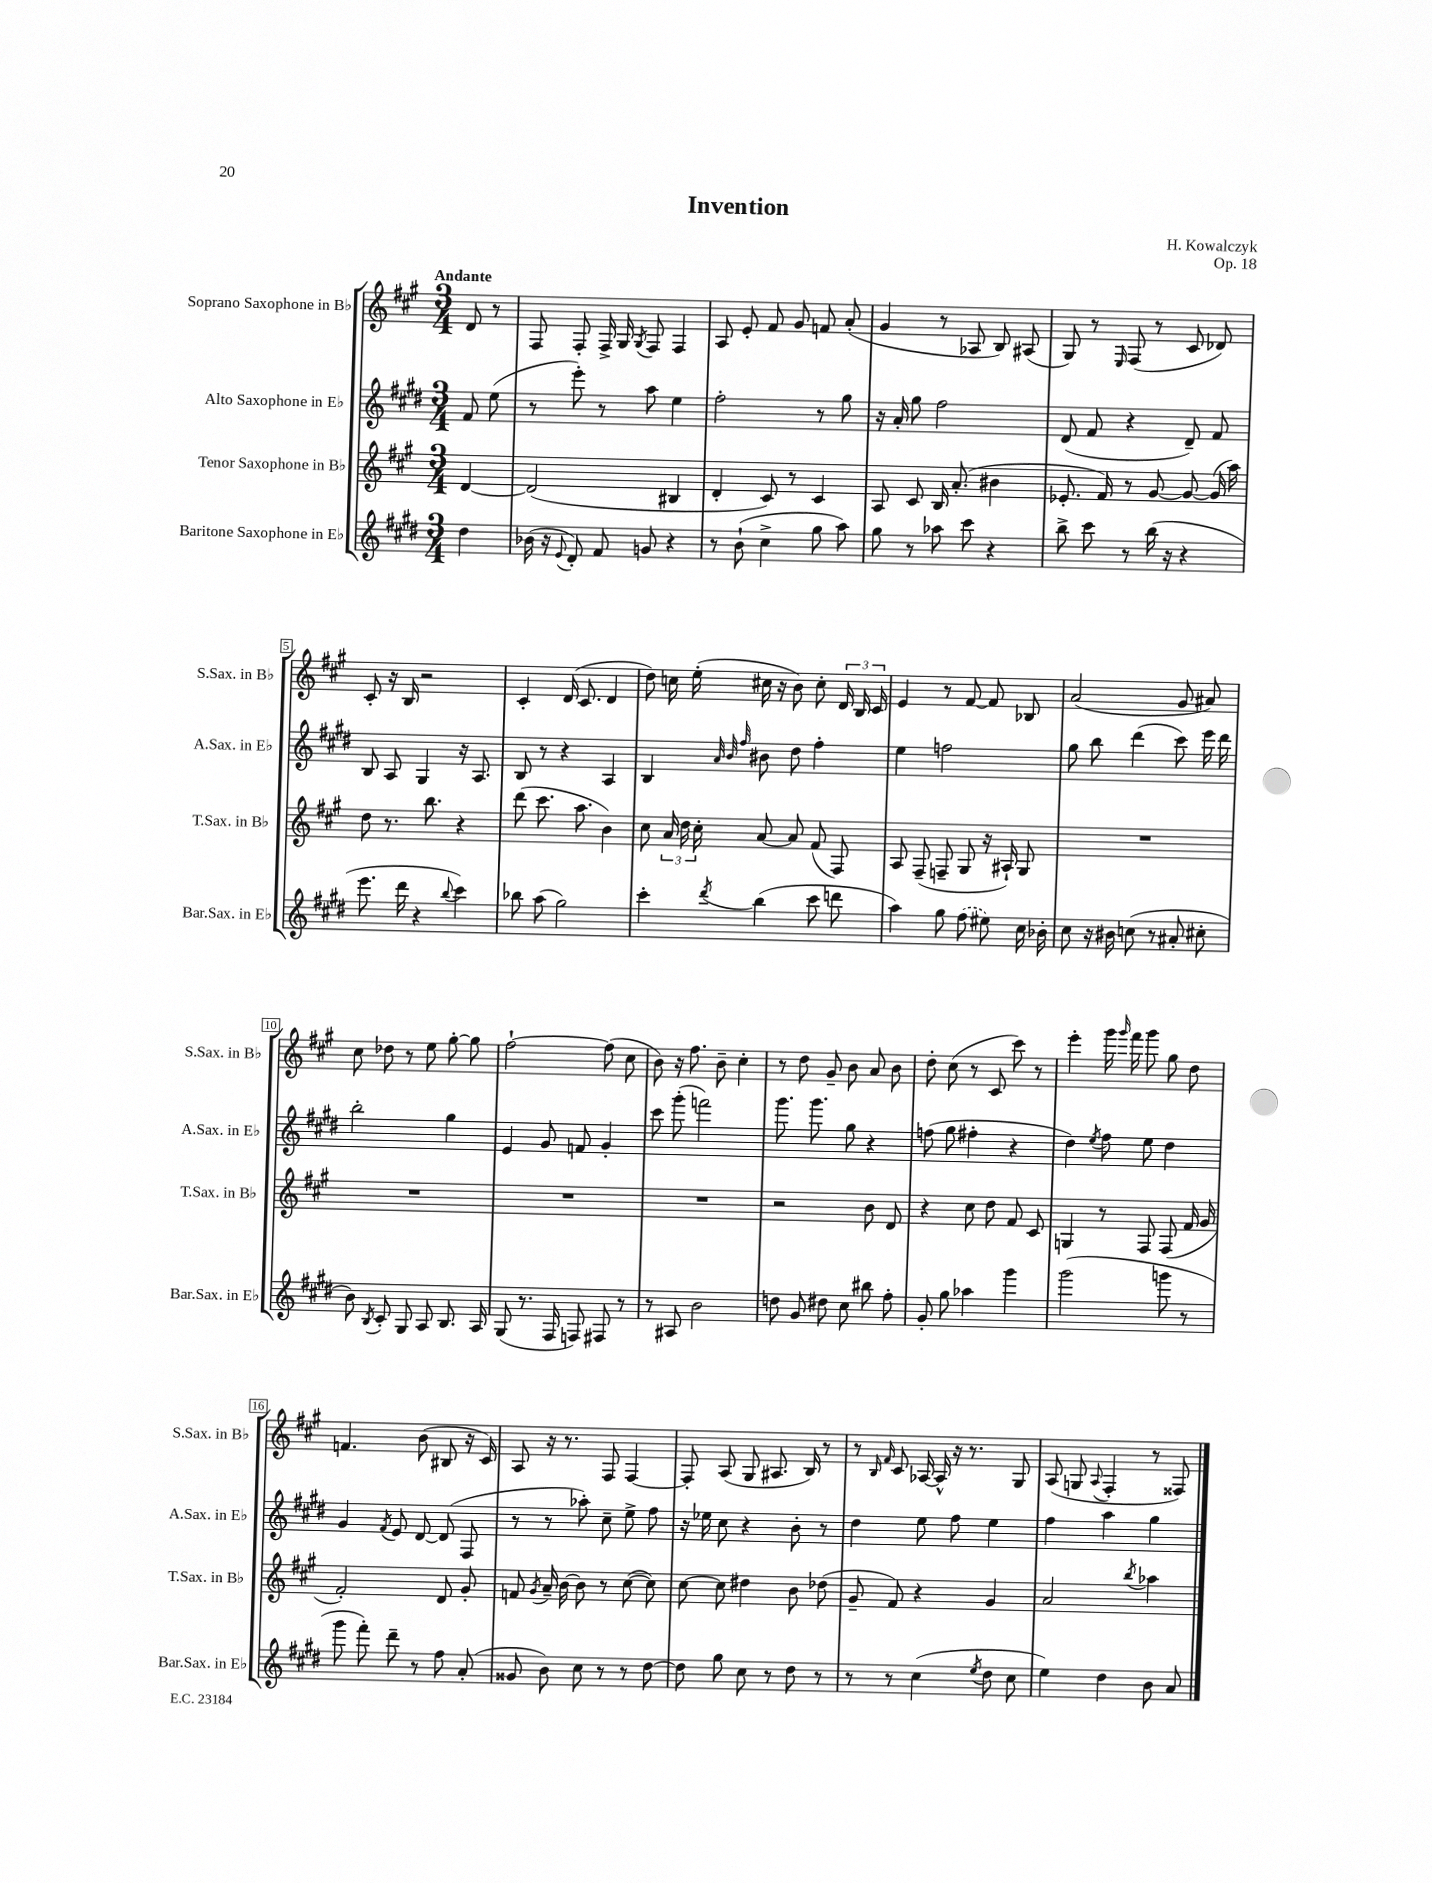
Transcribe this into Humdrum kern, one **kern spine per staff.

**kern	**kern	**kern	**kern
*staff4	*staff3	*staff2	*staff1
*clefG2	*clefG2	*clefG2	*clefG2
*k[f#c#g#d#]	*k[f#c#g#]	*k[f#c#g#d#]	*k[f#c#g#]
*M3/4	*M3/4	*M3/4	*M3/4
4dd#	[4d	8f#	8d
.	.	(8ee	8r
=	=	=	=
(16b-	(2d]	8r	8F#
16r	.	.	.
8qqe	.	.	.
8d#')	.	8eee')	8F#'
8f#	.	8r	16F#^
.	.	.	16G#
.	.	.	8qG#
8g	.	8aa	8F#
4r	4B#	4ee	4F#
=	=	=	=
8r	4d'	2ff#'	8A
(8b`	.	.	8e'
4cc#^	8c#)	.	8f#
.	8r	.	8g#
8gg#	4c#	8r	8f
8aa)	.	8gg#	(8a'
=	=	=	=
8gg#	8A	16r	4g#
.	.	16a'	.
8r	8c#	8gg#	.
8aa-	16B	2ff#	8r
.	(8.a'	.	.
8ccc#	.	.	8A-
4r	4b#	.	8B)
.	.	.	(8A#
=	=	=	=
8bb^	8.e-'	(8d#	8G#)
8ccc#	.	8f#	8r
.	16f#)	.	.
.	.	.	16qqE
8r	8r	4r	(8F#
(16bb	[8g#	.	8r
16r	.	.	.
4r	8g#_	8d#~)	8c#
.	(16g#]	8f#	8d-)
.	16aa)	.	.
=	=	=	=
8.eee	8dd	8B	8c#'
.	8.r	8A	16r
16ddd#	.	.	16B
4r	.	4G#	2r
.	8.bb	.	.
8qqbb	.	.	.
4ccc#)	4r	16r	.
.	.	8.A	.
=	=	=	=
8bb-	(8ddd	8B	4c#'
(8aa	8.ccc#	8r	.
2gg#)	.	4r	(16d
.	8.aa	.	8.c#
.	4b)	4A	4d
=	=	=	=
4ccc#'	8cc#	4B	8dd)
.	24a	.	16cc
.	24dd	.	.
.	.	.	(16ee'
.	24cc#'	.	.
.	.	32qqa	.
.	.	32qqb	.
8qddd#	.	32qqff#	.
(4bb	[8a	8b#	16cc#
.	.	.	16r
.	8a]	8dd#	8b)
8ccc#	(8f#	4ff#'	8cc#'
8ddd	8F#)	.	24d
.	.	.	24B
.	.	.	24c#
=	=	=	=
4aa)	8A	4ee	4e
.	(8F#~	.	.
8gg#	8F~	2ff	8r
(8ff#	8G#	.	[8f#
8ee#)	16r	.	8f#]
.	16A#`)	.	.
16cc#	8G#	.	8B-
16b-'	.	.	.
=	=	=	=
8cc#	2.r	8gg#	(2a
16r	.	8bb	.
16b#	.	.	.
(8cc	.	(4ddd#	.
8r	.	.	.
8a#'	.	8ccc#)	8g#
8cc#'	.	16eee	8a#)
.	.	16ddd#	.
=	=	=	=
8b)	2.r	2bb'	8cc#
8qB	.	.	.
8c#'	.	.	8dd-
8G#	.	.	8r
8A	.	.	8ee
8.B	.	4gg#	[8gg#'
.	.	.	8gg#]
16A	.	.	.
=	=	=	=
(8G#	2.r	4e	[2ff#`
8.r	.	.	.
.	.	8g#	.
16F#	.	.	.
8F)	.	8f	.
8F#	.	4g#'	(8ff#]
8r	.	.	8cc#
=	=	=	=
8r	2.r	8ccc#	8b)
8A#	.	(8ggg#'	16r
.	.	.	8.ff#
2b	.	2fff)	.
.	.	.	8b~
.	.	.	4cc#'
=	=	=	=
8dd	2r	8.ggg#	8r
8g#	.	.	8dd
.	.	8.ggg#	.
8dd#	.	.	8g#~
8cc#	.	8gg#	8b
8bb#	8b	4r	8a
8ff#'	8d	.	8b
=	=	=	=
8g#'	4r	(8ff	8dd'
8gg#	.	8gg#	(8cc#
4aa-	8cc#	4ff#'	8r
.	8dd	.	8c#
4ggg#	8f#	4r	8ccc#)
.	8c#	.	8r
=	=	=	=
(2ggg#	4G	4dd#)	4eee'
.	.	8qee	.
.	8r	8ff#	16ggg#
.	.	.	16qqggg#
.	.	.	16fff#
.	8F#	8ee	8ggg#
8ggg	(8F#	4dd#	8gg#
8r	16f#	.	8dd
.	16g#	.	.
=	=	=	=
8ggg#	2f#')	4g#	4.f
8fff#')	.	.	.
.	.	8qf#	.
8ddd#~	.	8e	.
8r	.	[8d#	(8b
8ff#	8d	(8d#]	8B#
(8a'	8g#'	8F#	16r
.	.	.	16c#)
=	=	=	=
8g##	8f	8r	8A
.	8qg#	.	.
8b)	16a~	8r	16r
.	[16b	.	8.r
8cc#	8b]	8aa-')	.
8r	8r	8cc#~	8F#
8r	([8cc#	8ee^	[4F#
[8dd#	8cc#])	8ff#	.
=	=	=	=
8dd#]	[8cc#	16r	8F#']
.	.	16ee-	.
8gg#	8cc#]	8cc#	(8A
8cc#	4dd#	4r	8G#
8r	.	.	8.A#
8dd#	8b	8b'	.
.	.	.	16B)
8r	(8dd-	8r	8r
=	=	=	=
8r	8g#~	4dd#	8r
.	.	.	16qqB
.	.	.	16qqf#
8r	8f#)	.	8c#
(4cc#	4r	8ee	[16A-
.	.	.	16A-^^]
.	.	8ff#	16r
.	.	.	8.r
8qee	.	.	.
8dd#	4g#	4ee	.
8cc#	.	.	8G#
=	=	=	=
4ee)	2a	4ff#	(8A
.	.	.	8G
.	.	.	8qqA
4dd#	.	4aa	4F#'
.	8qbb	.	.
8b	4aa-	4gg#	8r
8a	.	.	8F##)
==	==	==	==
*-	*-	*-	*-
